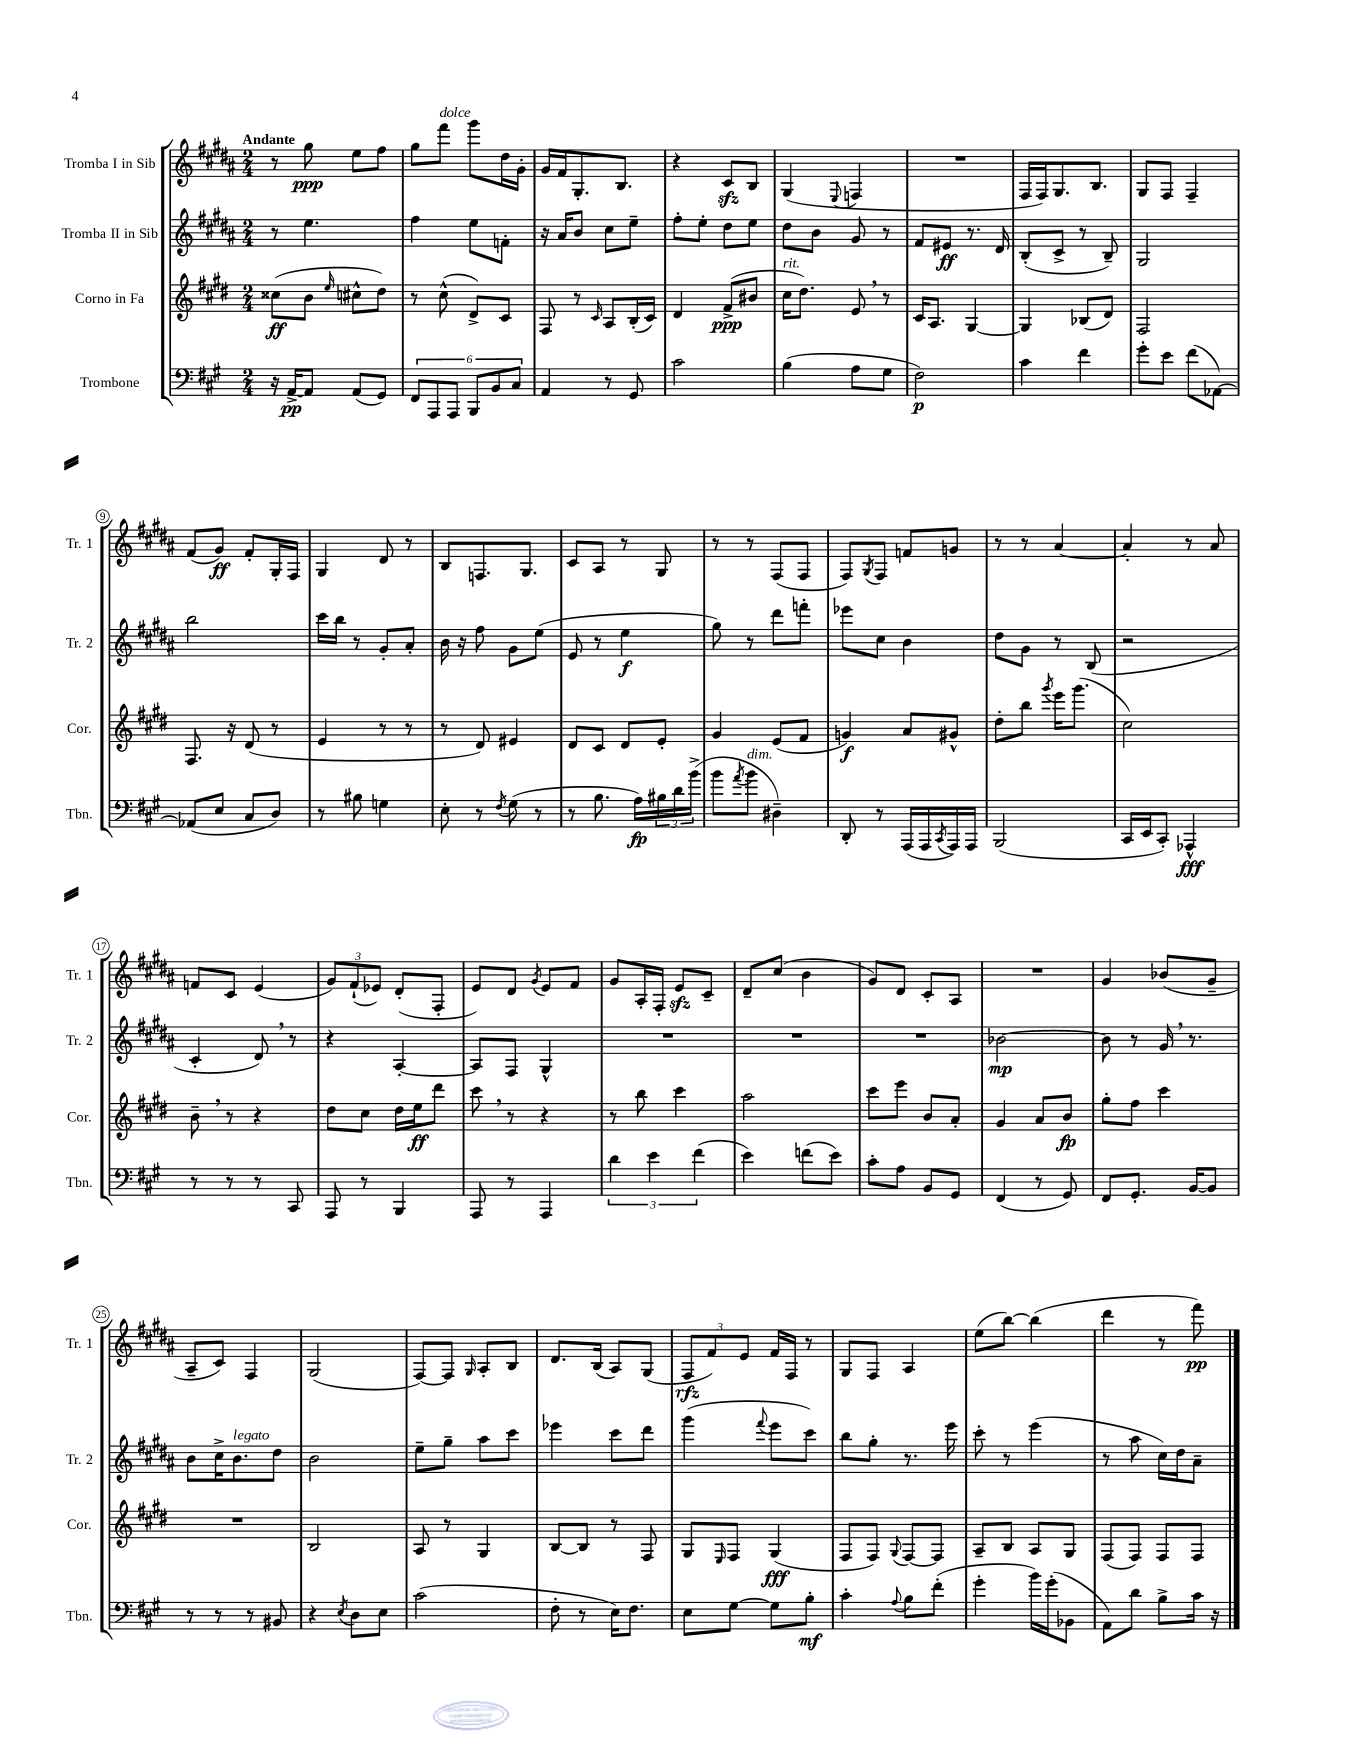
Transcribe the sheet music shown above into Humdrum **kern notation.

**kern	**kern	**kern	**kern
*staff4	*staff3	*staff2	*staff1
*clefF4	*clefG2	*clefG2	*clefG2
*k[f#c#g#]	*k[f#c#g#d#]	*k[f#c#g#d#a#]	*k[f#c#g#d#a#]
*M2/4	*M2/4	*M2/4	*M2/4
16r	(8cc##	8r	8r
[16AA^	.	.	.
8AA]	8b	4.ee	8gg#
.	16qqee	.	.
(8AA	8cc#^^	.	8ee
8GG#)	8dd#)	.	8ff#
=	=	=	=
12FF#	8r	4ff#	8gg#
12AAA	.	.	.
.	(8cc#^^	.	8fff#
12AAA	.	.	.
12BBB	8d#^)	8ee	8ggg#
12BB	.	.	.
.	8c#	8f'	16dd#
12C#	.	.	.
.	.	.	16g#'
=	=	=	=
4AA	8F#	16r	16g#
.	.	16a#	16f#
.	8r	8b	8.G#'
.	16qqc#	.	.
8r	8A	8cc#	.
.	.	.	8.B
8GG#	(16B'	8ee~	.
.	16c#)	.	.
=	=	=	=
2c#	4d#	8ff#'	4r
.	.	8ee'	.
.	(8f#^	8dd#	8c#
.	8b#	8ee	8B
=	=	=	=
(4B	16cc#	8dd#	(4G#
.	8.dd#)	.	.
.	.	8b	.
.	.	.	8qqE
8A	8e	8g#	4F
8G#	8r	8r	.
=	=	=	=
2F#)	16c#	8f#	2r
.	8.A	.	.
.	.	8e#	.
.	[4G#	8.r	.
.	.	16d#	.
=	=	=	=
4c#	4G#]	(8B'	16F#
.	.	.	16F#)
.	.	8c#^	8.G#
4f#	(8B-	8r	.
.	.	.	8.B
.	8d#)	8B~)	.
=	=	=	=
8g#'	2F#	2G#	8G#
8e	.	.	8F#
(8f#	.	.	4F#~
[8AA-)	.	.	.
=	=	=	=
(8AA-]	8.F#	2bb	(8f#
8E	.	.	8g#)
.	16r	.	.
8C#	(8d#	.	8f#'
8D)	8r	.	16G#'
.	.	.	16F#
=	=	=	=
8r	4e	16ccc#	4G#
.	.	16bb	.
8B#	.	8r	.
4G	8r	8g#'	8d#
.	8r	8a#'	8r
=	=	=	=
8E'	8r	16b	8B
.	.	16r	.
8r	8d#)	8ff#	8.F
8qF#	.	.	.
(8G#	4e#	8g#	.
.	.	.	8.G#
8r	.	(8ee	.
=	=	=	=
8r	8d#	8e	8c#
8.B	8c#	8r	8A#
.	8d#	4ee	8r
16A)	.	.	.
24B#	8e'	.	8G#
24d	.	.	.
(24b^	.	.	.
=	=	=	=
8b	4g#	8gg#)	8r
8qa	.	.	.
8b	.	8r	8r
4D#~)	(8e	8ddd#	(8F#
.	8f#	8fff'	8F#
=	=	=	=
8DD'	4g)	8eee-	8F#)
.	.	.	8qG#
8r	.	8cc#	8F#
(16AAA	8a	4b	8f
16AAA	.	.	.
8qCC#	.	.	.
16AAA)	8g#^^	.	8g
16AAA	.	.	.
=	=	=	=
(2BBB	8dd#'	8dd#	8r
.	8bb	8g#	8r
.	8qggg#	.	.
.	16eee	8r	[4a#
.	(8.ggg#	.	.
.	.	(8B	.
=	=	=	=
16CC#	2cc#)	2r	4a#']
16EE	.	.	.
8CC#')	.	.	.
4AAA-^^	.	.	8r
.	.	.	8a#
=	=	=	=
8r	8b~	4c#'	8f
8r	8r	.	8c#
8r	4r	8d#)	(4e
8CC#	.	8r	.
=	=	=	=
8AAA	8dd#	4r	12g#)
.	.	.	(12f#`
8r	8cc#	.	.
.	.	.	12e-)
4BBB	16dd#	[4A#'	(8d#'
.	16ee	.	.
.	8ddd#	.	8F#'
=	=	=	=
8AAA	8ccc#	8A#]	8e)
8r	8r	8F#	8d#
.	.	.	8qg#
4AAA	4r	4G#^^	8e
.	.	.	8f#
=	=	=	=
6d	8r	2r	8g#
.	8bb	.	16A#'
6e	.	.	.
.	.	.	16F#'
.	4ccc#	.	8e
(6f#	.	.	.
.	.	.	8c#~
=	=	=	=
4e)	2aa	2r	8d#~
.	.	.	(8cc#
(8f	.	.	4b
8e)	.	.	.
=	=	=	=
8c#'	8ccc#	2r	8g#)
8A	8eee	.	8d#
8BB	8b	.	8c#'
8GG#	8a'	.	8A#
=	=	=	=
(4FF#	4g#	[2b-	2r
8r	8a	.	.
8GG#)	8b	.	.
=	=	=	=
8FF#	8gg#'	8b-]	4g#
8.GG#'	8ff#	8r	.
.	4ccc#	16g#	(8b-
[16BB	.	8.r	.
8BB]	.	.	8g#~
=	=	=	=
8r	2r	8b	8A#~
8r	.	16cc#^	8c#)
.	.	8.b	.
8r	.	.	4F#
8BB#	.	8dd#	.
=	=	=	=
4r	2B	2b	(2G#
8qE	.	.	.
8D	.	.	.
8E	.	.	.
=	=	=	=
(2c#	8A	8ee~	[8F#)
.	8r	8gg#~	8F#]
.	.	.	16qqG#
.	4G#	8aa#	8A#'
.	.	8ccc#	8B
=	=	=	=
8F#'	[8B	4eee-	8.d#
8r	8B]	.	.
.	.	.	(16B
16E)	8r	8ccc#	8A#)
8.F#	.	.	.
.	8F#	8ddd#	(8G#
=	=	=	=
8E	8G#	(4ggg#	12F#
.	.	.	12f#)
.	16qqE	.	.
[8G#	8F#	.	.
.	.	.	12e
.	.	8qqfff#	.
8G#]	(4G#	8eee	16f#
.	.	.	16F#
8B'	.	8ccc#)	8r
=	=	=	=
4c#'	8F#	8bb	8G#
.	8F#)	8gg#'	8F#
8qqA	8qqG#	.	.
8B	[8F#	8.r	4A#
(8f#'	8F#]	.	.
.	.	16eee	.
=	=	=	=
4g#'	8A~	8ccc#'	(8ee
.	8B	8r	[8bb)
16b)	8A	(4eee	(4bb]
(16g#'	.	.	.
8BB-	8G#	.	.
=	=	=	=
8AA)	(8F#	8r	4ddd#
8d	8F#)	8aa#	.
8B^	8F#	16cc#)	8r
.	.	16dd#	.
16c#	8F#	8a#~	8fff#)
16r	.	.	.
==	==	==	==
*-	*-	*-	*-
